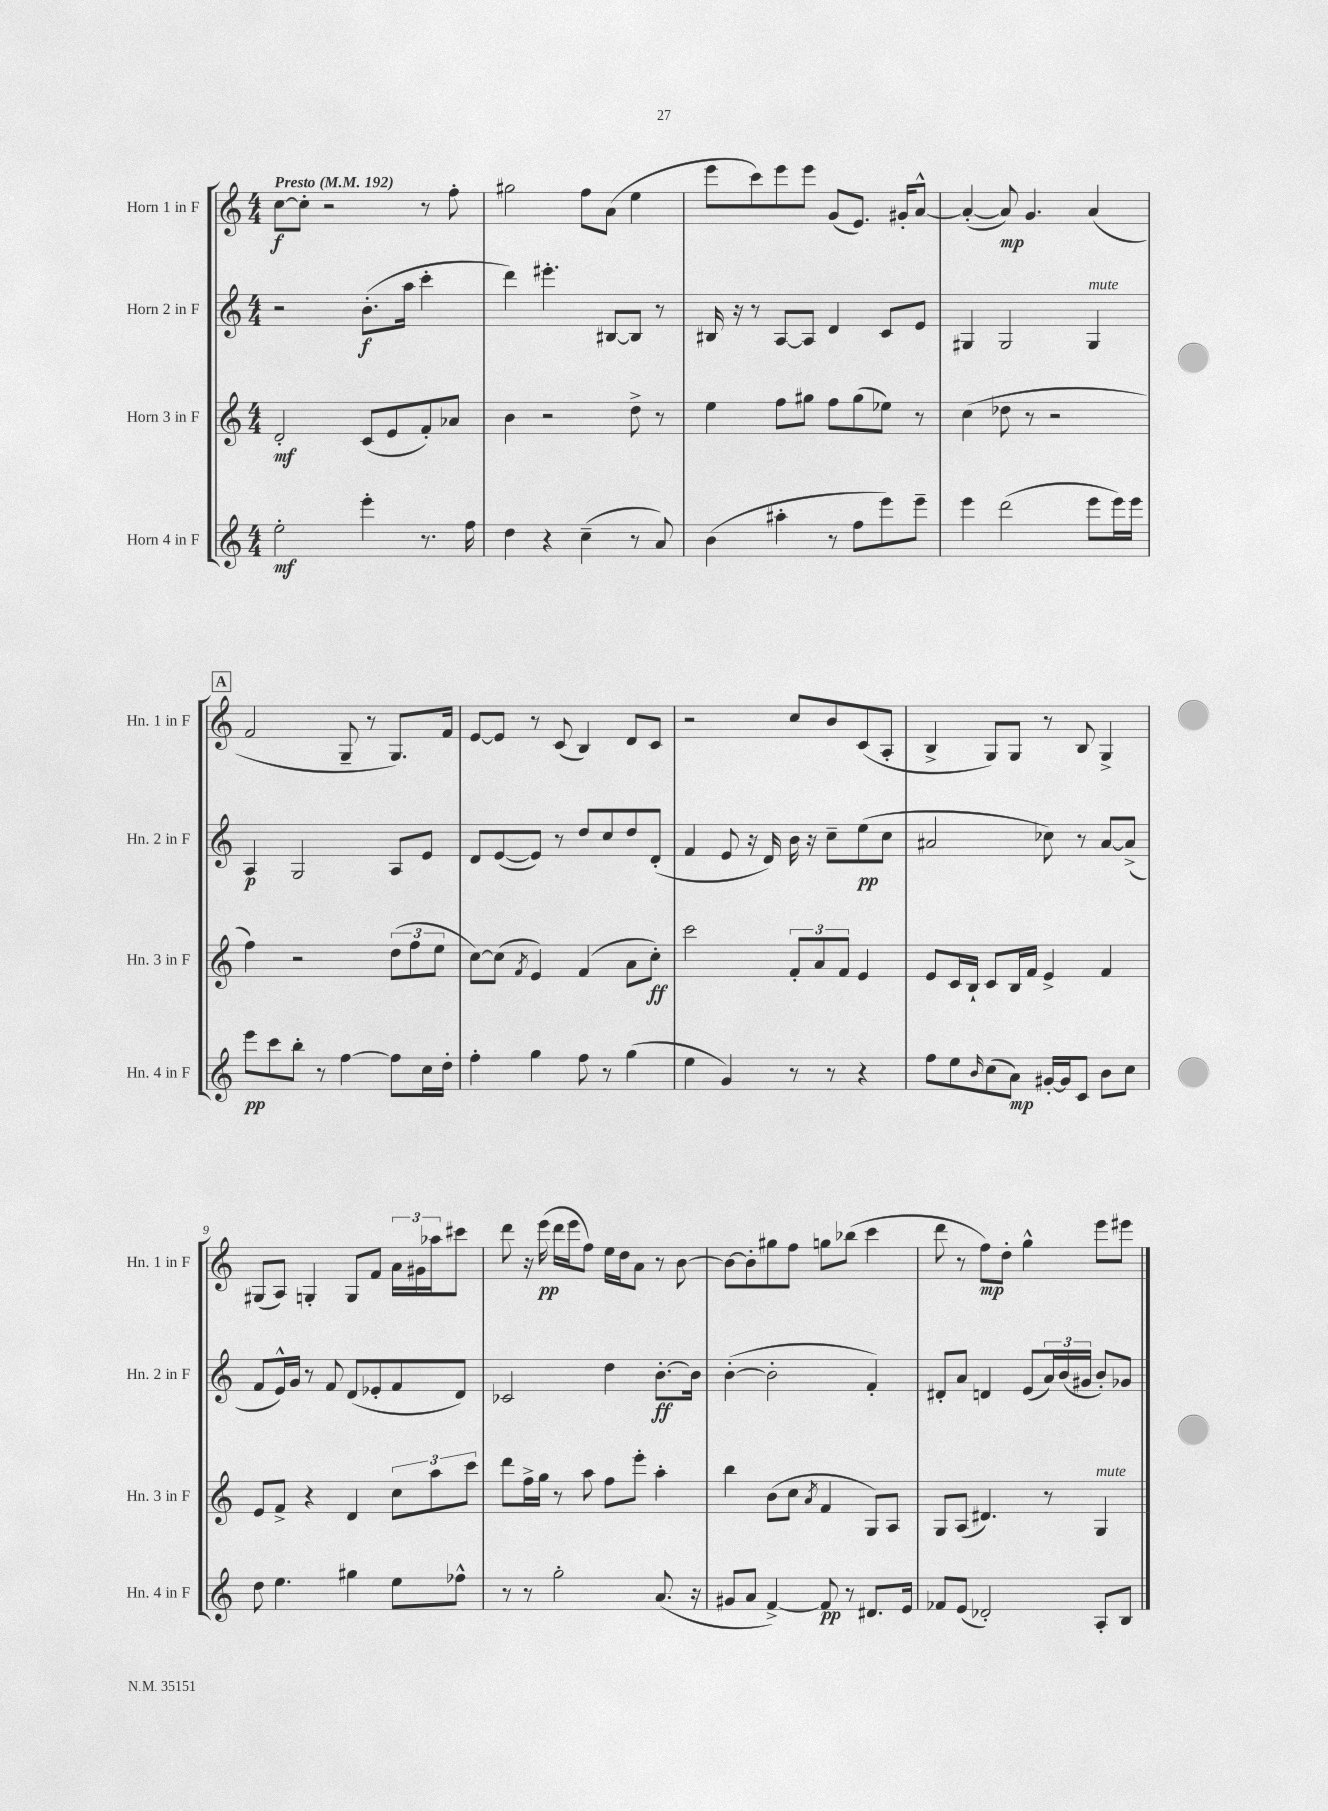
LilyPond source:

<<
\new StaffGroup <<
\new Staff = "s0" \with { instrumentName = "Horn 1 in F" shortInstrumentName = "Hn. 1 in F" } {
    \clef treble \key c \major \numericTimeSignature \time 4/4 \tempo "Presto" 4 = 192
    c''8~\f c''8-. r2 r8 f''8-. |
    gis''2 f''8 a'8( e''4 |
    e'''8 c'''8) e'''8 e'''8 g'8( e'8.) gis'16-. a'8~-^ |
    a'4~-.( a'8\mp) g'4. a'4( |
    \mark \markup { \box "A" } f'2 g8-- r8 g8.) f'16 |
    e'8~ e'8 r8 c'8( b4) d'8 c'8 |
    r2 c''8 b'8 c'8( a8-. |
    b4-> g8) g8 r8 b8 g4-> |
    gis8( a8) g4-. g8 f'8 \tuplet 3/2 { a'16 gis'16 aes''16 } cis'''8 |
    d'''8 r16 e'''16\pp( d'''16 e'''16 f''8) e''16 d''16 a'8 r8 b'8~ |
    b'8~ b'8-. gis''8 f''8 g''8 bes''8( c'''4 |
    d'''8 r8 f''8\mp) d''8-. g''4-^ e'''8 eis'''8 \bar "|." |
}
\new Staff = "s1" \with { instrumentName = "Horn 2 in F" shortInstrumentName = "Hn. 2 in F" } {
    \clef treble \key c \major \numericTimeSignature \time 4/4
    r2 b'8.-.\f( a''16 c'''4-. |
    d'''4) eis'''4.-. bis8~ bis8 r8 |
    bis16 r16 r8 a8~ a8 d'4 c'8 e'8 |
    gis4 gis2 gis4^\markup { \italic "mute" } |
    \mark \markup { \box "A" } a4\p g2 a8 e'8 |
    d'8 e'8~( e'8) r8 d''8 c''8 d''8 d'8-.( |
    f'4 e'8 r16 d'16) b'16 r16 c''8-- e''8\pp( c''8 |
    ais'2 ces''8) r8 ais'8~ ais'8->( |
    f'8 e'16-^) g'16 r8 f'8 d'8( ees'8-. f'8 d'8) |
    ces'2 d''4 b'8.~-.\ff b'16 |
    b'4~-.( b'2-. f'4-.) |
    dis'8-. a'8 d'4 e'8( \tuplet 3/2 { a'16) b'16( gis'16 } b'8-.) ges'8 \bar "|." |
}
\new Staff = "s2" \with { instrumentName = "Horn 3 in F" shortInstrumentName = "Hn. 3 in F" } {
    \clef treble \key c \major \numericTimeSignature \time 4/4
    d'2-.\mf c'8( e'8 f'8-.) aes'8 |
    b'4 r2 d''8-> r8 |
    e''4 f''8 gis''8 f''8 gis''8( ees''8) r8 |
    c''4( des''8 r8 r2 |
    \mark \markup { \box "A" } f''4) r2 \tuplet 3/2 { d''8( f''8 e''8 } |
    c''8~) c''8( \acciaccatura { f'8 } e'4) f'4( a'8 c''8-.\ff) |
    c'''2 \tuplet 3/2 { f'8-. a'8 f'8 } e'4 |
    e'8 c'16 b16-! c'8 b16 f'16 e'4-> f'4 |
    e'8 f'8-> r4 d'4 \tuplet 3/2 { c''8 a''8 c'''8 } |
    d'''8 f''16-> g''16 r8 a''8 f''8 e'''8-. a''4-. |
    b''4 b'8( c''8 \acciaccatura { a'8 } f'4 g8) a8 |
    g8 a8( dis'4.) r8 g4^\markup { \italic "mute" } \bar "|." |
}
\new Staff = "s3" \with { instrumentName = "Horn 4 in F" shortInstrumentName = "Hn. 4 in F" } {
    \clef treble \key c \major \numericTimeSignature \time 4/4
    e''2-.\mf e'''4-. r8. f''16 |
    d''4 r4 c''4--( r8 a'8) |
    b'4( ais''4-. r8 f''8 e'''8) e'''8-- |
    e'''4 d'''2( e'''8 e'''16) e'''16 |
    \mark \markup { \box "A" } e'''8\pp c'''8 b''8-. r8 f''4~ f''8 c''16 d''16-. |
    f''4-. g''4 f''8 r8 g''4( |
    e''4 g'4) r8 r8 r4 |
    f''8 e''8 \grace { b'16 } c''8( a'8\mp) gis'16~-. gis'16 c'8 b'8 c''8 |
    d''8 e''4. gis''4 e''8 fes''8-^ |
    r8 r8 g''2-. a'8.( r16 |
    gis'8 a'8 f'4~->) f'8\pp r8 dis'8. e'16 |
    fes'8 e'8( des'2-.) a8-. b8 \bar "|." |
}
>>
>>
